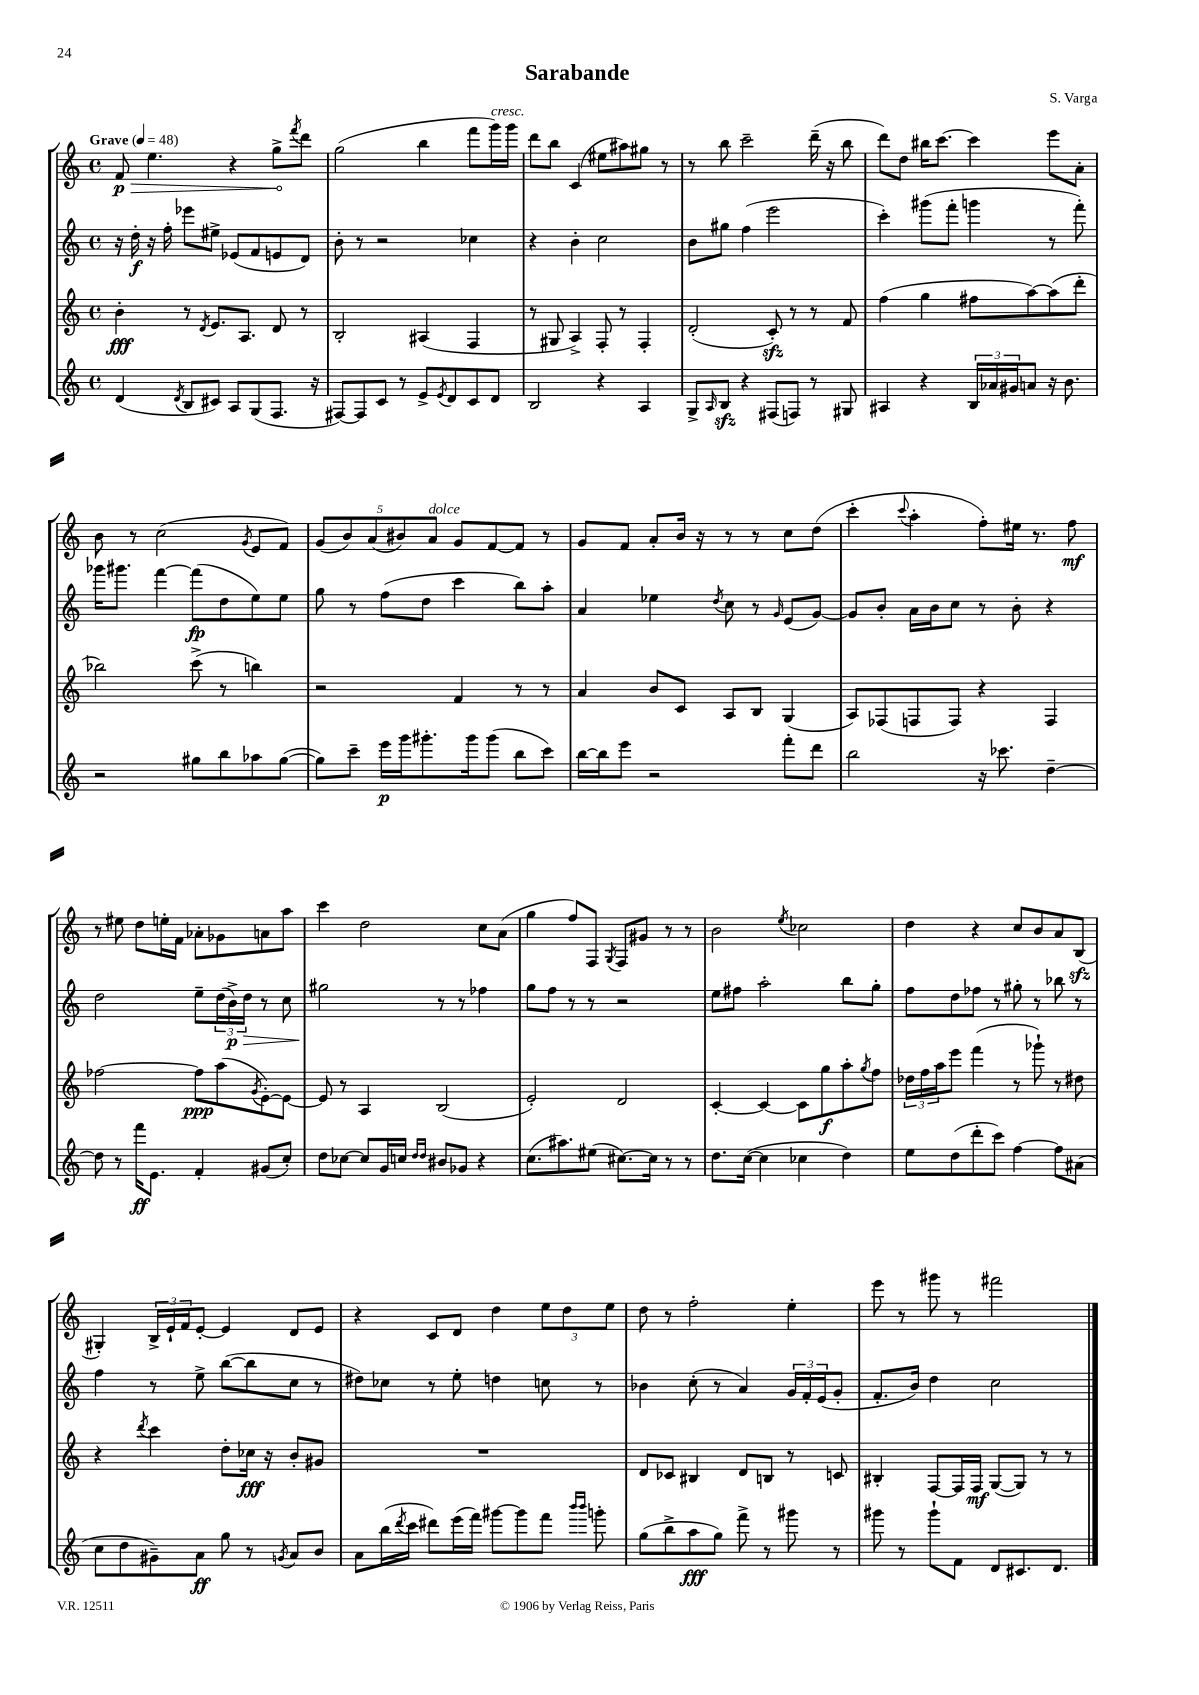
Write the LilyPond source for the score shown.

\header { title = "Sarabande" composer = "S. Varga" }
<<
\new StaffGroup <<
\new Staff = "s0" {
    \clef treble \key c \major \defaultTimeSignature \time 4/4 \tempo "Grave" 4 = 48
    \once \override Hairpin.circled-tip = ##t f'8\p\> e''4. r4 g''8->\! \acciaccatura { f'''8 } d'''8 |
    g''2( b''4 f'''8 g'''16^\markup { \italic "cresc." }) g'''16 |
    d'''8 b''8 c'4( eis''8 ais''8) gis''8 r8 |
    r8 b''8 c'''2-- d'''16--( r16 b''8 |
    d'''8) d''8 bis''16 c'''8.~ c'''4 e'''8 a'8-. |
    b'8 r8 c''2( \acciaccatura { g'8 } e'8 f'8) |
    \tuplet 5/4 { g'8( b'8) a'8( bis'8) a'8^\markup { \italic "dolce" } } g'8 f'8~ f'8 r8 |
    g'8 f'8 a'8-. b'16 r16 r8 r8 c''8 d''8( |
    c'''4-. \appoggiatura { c'''8 } a''4-. f''8-.) eis''16 r8. f''8\mf |
    r8 eis''8 d''8 e''16-. f'16 aes'8-. ges'8 a'8 a''8 |
    c'''4 d''2 c''8 a'8( |
    g''4 f''8) f8 \acciaccatura { g8 } f8 gis'8 r8 r8 |
    b'2 \acciaccatura { e''8 } ces''2 |
    d''4 r4 c''8 b'8 a'8 b8\sfz( |
    gis4-.) \tuplet 3/2 { b16-> e'16-! f'16 } e'8~-. e'4 d'8 e'8 |
    r4 c'8 d'8 d''4 \tuplet 3/2 { e''8 d''8 e''8 } |
    d''8 r8 f''2-. e''4-. |
    e'''8 r8 gis'''8 r8 fis'''2 \bar "|." |
}
\new Staff = "s1" {
    \clef treble \key c \major \defaultTimeSignature \time 4/4
    r16 d''16-.\f r16 f''16-. ees'''8 eis''8-> ees'8( f'8 e'8 d'8) |
    b'8-. r8 r2 ces''4 |
    r4 b'4-. c''2 |
    b'8 gis''8 f''4( e'''2 |
    c'''4-.) gis'''8( f'''8-. g'''4 r8 f'''8-.) |
    ges'''16 gis'''8. f'''4~ f'''8\fp( d''8 e''8) e''8 |
    g''8 r8 f''8( d''8 c'''4 b''8) a''8-. |
    a'4 ees''4 \acciaccatura { d''8 } c''8 r8 \grace { g'16 } e'8( g'8~) |
    g'8 b'8-. a'16 b'16 c''8 r8 b'8-. r4 |
    d''2 e''8-- \tuplet 3/2 { d''16( b'16->\p) d''16\> } r8 c''8 |
    gis''2\! r8 r8 fes''4 |
    g''8 f''8 r8 r8 r2 |
    e''8 fis''8 a''2-. b''8 g''8-. |
    f''8 d''8 fes''8 r8 gis''8-. r8 bes''8 r8 |
    f''4 r8 e''8-> b''8~( b''8 c''8 r8 |
    dis''8) ces''8 r8 e''8-. d''4 c''8 r8 |
    bes'4 c''8-.( r8 a'4) \tuplet 3/2 { g'16 f'16-. e'16( } g'8-. |
    f'8.-. b'16) d''4 c''2 \bar "|." |
}
\new Staff = "s2" {
    \clef treble \key c \major \defaultTimeSignature \time 4/4
    b'4-.\fff r8 \acciaccatura { d'8 } e'8. a8. d'8 r8 |
    b2-. ais4( f4 |
    r8 gis8 a4->) f8-. r8 f4-. |
    d'2-.( c'8-.\sfz) r8 r8 f'8 |
    f''4( g''4 fis''8 a''8~) a''8( d'''8-. |
    bes''2) c'''8->( r8 b''4) |
    r2 f'4 r8 r8 |
    a'4 b'8 c'8 a8 b8 g4( |
    a8) fes8( f8 f8) r4 f4 |
    fes''2~ fes''8\ppp a''8( \acciaccatura { g'8 } e'8~-.) e'8~ |
    e'8 r8 a4 b2( |
    e'2-.) d'2 |
    c'4~-. c'4~ c'8 g''8\f a''8-. \acciaccatura { g''8 } f''8 |
    \tuplet 3/2 { des''16 f''16 a''16 } e'''8 f'''4( r8 ges'''8-!) r8 dis''8 |
    r4 \acciaccatura { d'''8 } c'''4 d''8-. ces''16\fff r16 b'8-. gis'8 |
    R1 |
    d'8 ces'8 bis4 d'8 b8 r8 c'8 |
    bis4-. f8~ f16 f16\mf g8~( g8) r8 r8 \bar "|." |
}
\new Staff = "s3" {
    \clef treble \key c \major \defaultTimeSignature \time 4/4
    d'4( \acciaccatura { d'8 } b8 cis'8) a8 g8( f8. r16 |
    fis8~) fis8 c'8 r8 e'8-> \acciaccatura { e'8 } d'8 c'8 d'8 |
    b2 r4 a4 |
    g8-> \grace { a16 } b8\sfz r4 fis8( f8) r8 gis8 |
    ais4 r4 \tuplet 3/2 { b16 aes'16 gis'16 } a'8 r16 b'8. |
    r2 gis''8 b''8 aes''8 gis''8~( |
    gis''8) c'''8-- e'''16\p g'''16 gis'''8.-. gis'''16 gis'''8( b''8 c'''8) |
    b''16~ b''16 e'''8 r2 f'''8-. d'''8 |
    b''2 r16 ces'''8. d''4~-- |
    d''8 r8 f'''16\ff e'8. f'4-. gis'8( c''8-.) |
    d''8 ces''8~ ces''8 g'16 c''16 \grace { d''16 d''16 } bis'8 ges'8 r4 |
    c''8.( ais''8.) eis''8( cis''8.~) cis''16 r8 r8 |
    d''8. c''16~( c''4 ces''4 d''4) |
    e''8 d''8( d'''8-. c'''8) f''4~ f''8 ais'8( |
    c''8 d''8 gis'8--) a'8\ff g''8 r8 \acciaccatura { g'8 } a'8 b'8 |
    a'8 b''16( \acciaccatura { d'''8 } c'''16 dis'''8) e'''16( f'''16) gis'''8~ gis'''8 f'''8 \grace { b'''16 b'''16 } g'''8-. |
    g''8( b''8-> a''8\fff g''8) f'''8-> r8 gis'''8 r8 |
    gis'''8 r8 gis'''8-! f'8 d'8 cis'8. d'8. \bar "|." |
}
>>
>>
\layout { \context { \Score \remove "Bar_number_engraver" } }
